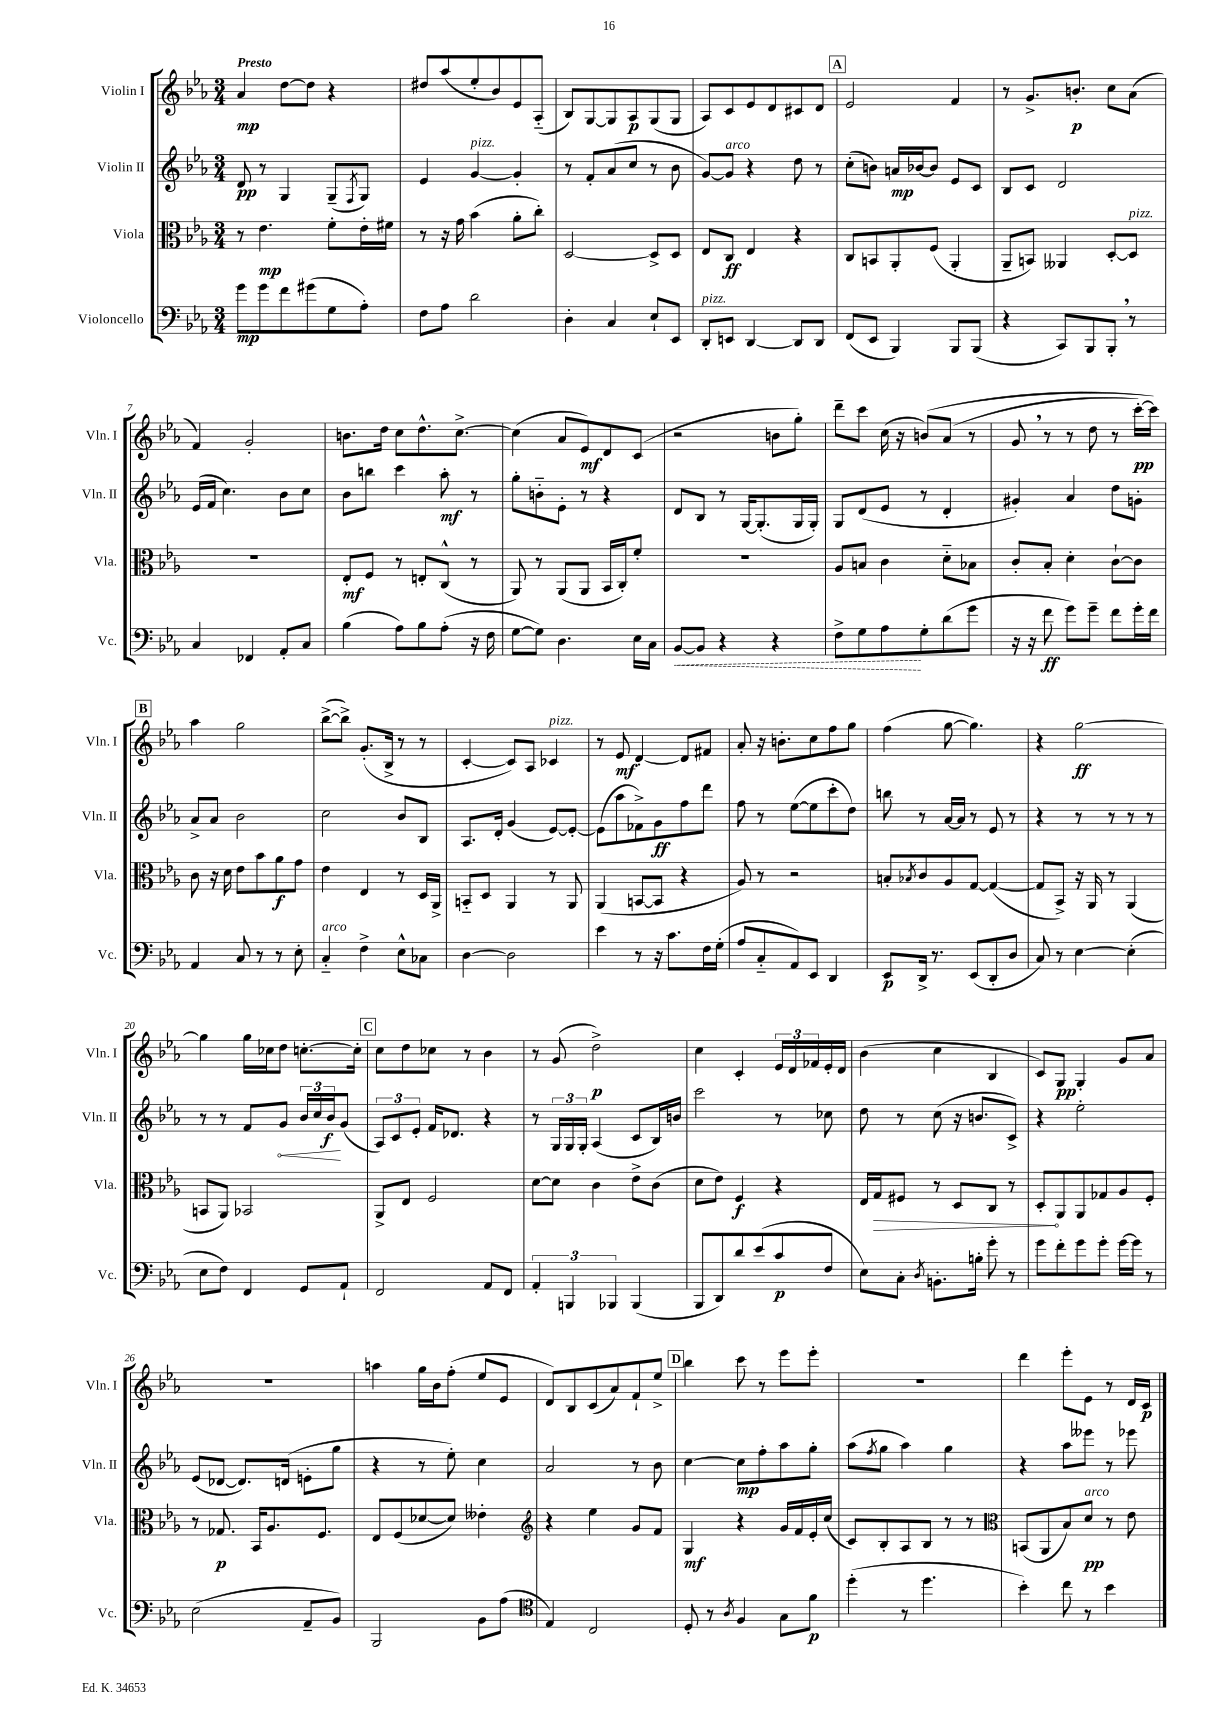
<<
\new StaffGroup <<
\new Staff = "s0" \with { instrumentName = "Violin I" shortInstrumentName = "Vln. I" } {
    \clef treble \key ees \major \numericTimeSignature \time 3/4 \tempo "Presto"
    aes'4\mp d''8~ d''8 r4 |
    dis''8 aes''8( ees''8-. bes'8) ees'8 aes8-_( |
    bes8) g8~ g8 aes8\p g8( g8 |
    aes8) c'8 ees'8 d'8 cis'8 d'8 |
    \mark \markup { \box "A" } ees'2 f'4 |
    r8 g'8.-> b'8.-.\p c''8 aes'8( |
    f'4) g'2-. |
    b'8. d''16 c''8 d''8.-^ c''8.~-> |
    c''4( aes'8 ees'8\mf) d'8 c'8( |
    r2 b'8 g''8-.) |
    d'''8-- c'''8 c''16( r16 b'8)\( aes'8( r8 |
    g'8 \breathe r8 r8 d''8 r8 c'''16~-.\pp) c'''16\) |
    \mark \markup { \box "B" } aes''4 g''2 |
    bes''8~->( bes''8->) g'8.-.( bes16-> r8 r8 |
    c'4~-. c'8) aes8 ces'4^\markup { \italic "pizz." } |
    r8 ees'8\mf d'4~-. d'8 fis'8 |
    aes'8-. r16 b'8.-. c''8 f''8 g''8 |
    f''4( g''8~ g''4.) |
    r4 g''2~\ff |
    g''4 g''16 ces''16 d''8 c''8.~-. c''16-. |
    \mark \markup { \box "C" } c''8 d''8 ces''8 r8 bes'4 |
    r8 g'8( d''2->\p) |
    c''4 c'4-. \tuplet 3/2 { ees'16 d'16 fes'16 } ees'16-. d'16 |
    bes'4( c''4 bes4 |
    c'8) g8\pp g4-. g'8 aes'8 |
    r2. |
    a''4 g''16 bes'16 f''8-.( ees''8 ees'8 |
    d'8) bes8 c'8( aes'8) f'8-! ees''8-> |
    \mark \markup { \box "D" } bes''4 c'''8 r8 ees'''8 ees'''8-. |
    R2. |
    d'''4 ees'''8-. ees'8 r8 d'16 c'16\p \bar "|." |
}
\new Staff = "s1" \with { instrumentName = "Violin II" shortInstrumentName = "Vln. II" } {
    \clef treble \key ees \major \numericTimeSignature \time 3/4
    d'8\pp r8 g4 g8--( \acciaccatura { f8 } g8) |
    ees'4 g'4~^\markup { \italic "pizz." } g'4-. |
    r8 f'8-. aes'8( c''8 r8 bes'8 |
    g'8~) g'8^\markup { \italic "arco" } r4 d''8 r8 |
    \mark \markup { \box "A" } c''8-.( b'8) a'16\mp bes'16~ bes'8 ees'8 c'8 |
    bes8 c'8 d'2 |
    ees'16( f'16 c''4.) bes'8 c''8 |
    bes'8 b''8 c'''4 aes''8-.\mf r8 |
    g''8-. b'8-_ ees'8-. r8 r4 |
    d'8 bes8 r8 g16~ g8.-.( g16 g16-.) |
    g8 d'8( ees'8 r8 d'4-. |
    gis'4-.) aes'4 d''8 g'8-. |
    \mark \markup { \box "B" } aes'8-> aes'8 bes'2 |
    c''2 bes'8 bes8 |
    aes8. d'16-. g'4( ees'8~) ees'8~-. |
    ees'8( aes''8 fes'8->) g'8\ff f''8 d'''8 |
    f''8 r8 ees''8~( ees''8 c'''8-. d''8) |
    b''8 r8 aes'16~ aes'16 r8 ees'8 r8 |
    r4 r8 r8 r8 r8 |
    r8 r8 f'8 \once \override Hairpin.circled-tip = ##t g'8\< \tuplet 3/2 { bes'16 c''16 bes'16\f\! } g'8( |
    \mark \markup { \box "C" } \tuplet 3/2 { aes8) c'8 ees'8-. } f'16 des'8. r4 |
    r8 \tuplet 3/2 { g16 g16 g16-. } aes4( c'8 bes16) b'16 |
    c'''2 r8 ces''8 |
    d''8 r8 c''8( r16 b'8. c'8->) |
    r4 ees''2-. |
    ees'8( des'8~ des'8.) d'16( e'8-. g''8 |
    r4 r8 ees''8-.) c''4 |
    aes'2 r8 bes'8 |
    \mark \markup { \box "D" } c''4~ c''8\mp f''8-. aes''8 g''8-. |
    aes''8( \acciaccatura { f''8 } g''8 aes''4) g''4 |
    r4 aes''8 eeses'''8 r8 ees'''8 \bar "|." |
}
\new Staff = "s2" \with { instrumentName = "Viola" shortInstrumentName = "Vla." } {
    \clef alto \key ees \major \numericTimeSignature \time 3/4
    r8 ees'4.\mp f'8-. ees'16-. fis'16 |
    r8 r16 g'16 bes'4( aes'8-. c''8-.) |
    d2~ d8-> d8 |
    ees8 c8\ff ees4 r4 |
    \mark \markup { \box "A" } c8 b,8 aes,8-. f8( aes,4-. |
    aes,8-- b,8) aeses,4 d8~-. d8^\markup { \italic "pizz." } |
    R2. |
    ees8-.\mf f8 r8 e8-. c8-^( r8 |
    aes,8) r8 aes,8( aes,8 bes,16 c16-.) f'8-. |
    R2. |
    aes8 b8 c'4 d'8-_ bes8 |
    c'8-. bes8-. d'4-. c'8~-! c'8 |
    \mark \markup { \box "B" } c'8 r16 d'16 ees'8 bes'8 aes'8\f g'8 |
    ees'4 ees4 r8 d16 aes,16-> |
    b,8-_ d8 aes,4 r8 aes,8 |
    aes,4( b,8~ b,8 r4 |
    aes8) r8 r2 |
    b8-. \acciaccatura { bes8 } c'8 aes8 g8~ g4~( |
    g8 bes,8->) r16 aes,16 r8 aes,4( |
    b,8 aes,8) bes,2 |
    \mark \markup { \box "C" } aes,8-> ees8 f2 |
    d'8~ d'8 c'4 ees'8-> c'8( |
    d'8 ees'8) f4\f r4 |
    ees16 \once \override Hairpin.circled-tip = ##t g16\> fis8 r8 d8 c8 r8 |
    d8-.\! aes,8 aes,8 ges8 aes8 f8-. |
    r8 ges8.\p bes,16 aes8. f8. |
    ees8 f8( des'8~ des'8) eeses'4-. |
    \clef treble r4 ees''4 g'8 f'8 |
    \mark \markup { \box "D" } g4\mf r4 g'16 f'16 ees'16-. c''16( |
    c'8) bes8-. aes8 bes8 r8 r8 |
    \clef alto b,8( aes,8 bes8) d'8\pp^\markup { \italic "arco" } r8 ees'8 \bar "|." |
}
\new Staff = "s3" \with { instrumentName = "Violoncello" shortInstrumentName = "Vc." } {
    \clef bass \key ees \major \numericTimeSignature \time 3/4
    g'8\mp g'8 f'8 gis'8( g8 aes8-.) |
    f8 aes8 d'2 |
    d4-. c4 ees8-! ees,8 |
    d,8-.^\markup { \italic "pizz." } e,8 d,4~ d,8 d,8 |
    \mark \markup { \box "A" } f,8( ees,8 bes,,4) bes,,8 bes,,8( |
    r4 c,8) bes,,8 bes,,8-. \breathe r8 |
    c4 fes,4 aes,8-. c8 |
    bes4( aes8) bes8 aes8-.( r16 f16 |
    g8~ g8) d4. ees16 c16 |
    \once \override Hairpin.style = #'dashed-line bes,8~\< bes,8 r4 r4 |
    f8-> g8 aes8\! g8-. d'8( g'8 |
    r16 r16 f'8\ff g'8) g'8-- f'8 g'16-. f'16 |
    \mark \markup { \box "B" } aes,4 c8 r8 r8 ees8-. |
    c4-_^\markup { \italic "arco" } f4-> ees8-^ ces8 |
    d4~ d2 |
    ees'4 r8 r16 c'8. f16 g16-.( |
    aes8 c8-_ aes,8) ees,8 d,4 |
    ees,8\p d,16-> r8. ees,8( d,8-. d8 |
    c8) r8 ees4~ ees4-.( |
    ees8 f8) f,4 g,8 aes,8-! |
    \mark \markup { \box "C" } f,2 aes,8 f,8 |
    \tuplet 3/2 { aes,4-. b,,4 bes,,4 } bes,,4( |
    bes,,8 d,8) d'8 ees'8( c'8\p f8 |
    ees8) c8-. \acciaccatura { d8 } b,8.-. b16-. g'8-. r8 |
    g'8 f'8-. g'8 g'8-. g'16~ g'16 r8 |
    ees2( aes,8-- bes,8) |
    bes,,2 bes,8 aes8( |
    \clef tenor ees4) c2 |
    \mark \markup { \box "D" } d8-. r8 \acciaccatura { aes8 } f4 g8 f'8\p |
    d''4-.( r8 d''4. |
    bes'4-.) c''8 r8 bes'4 \bar "|." |
}
>>
>>
